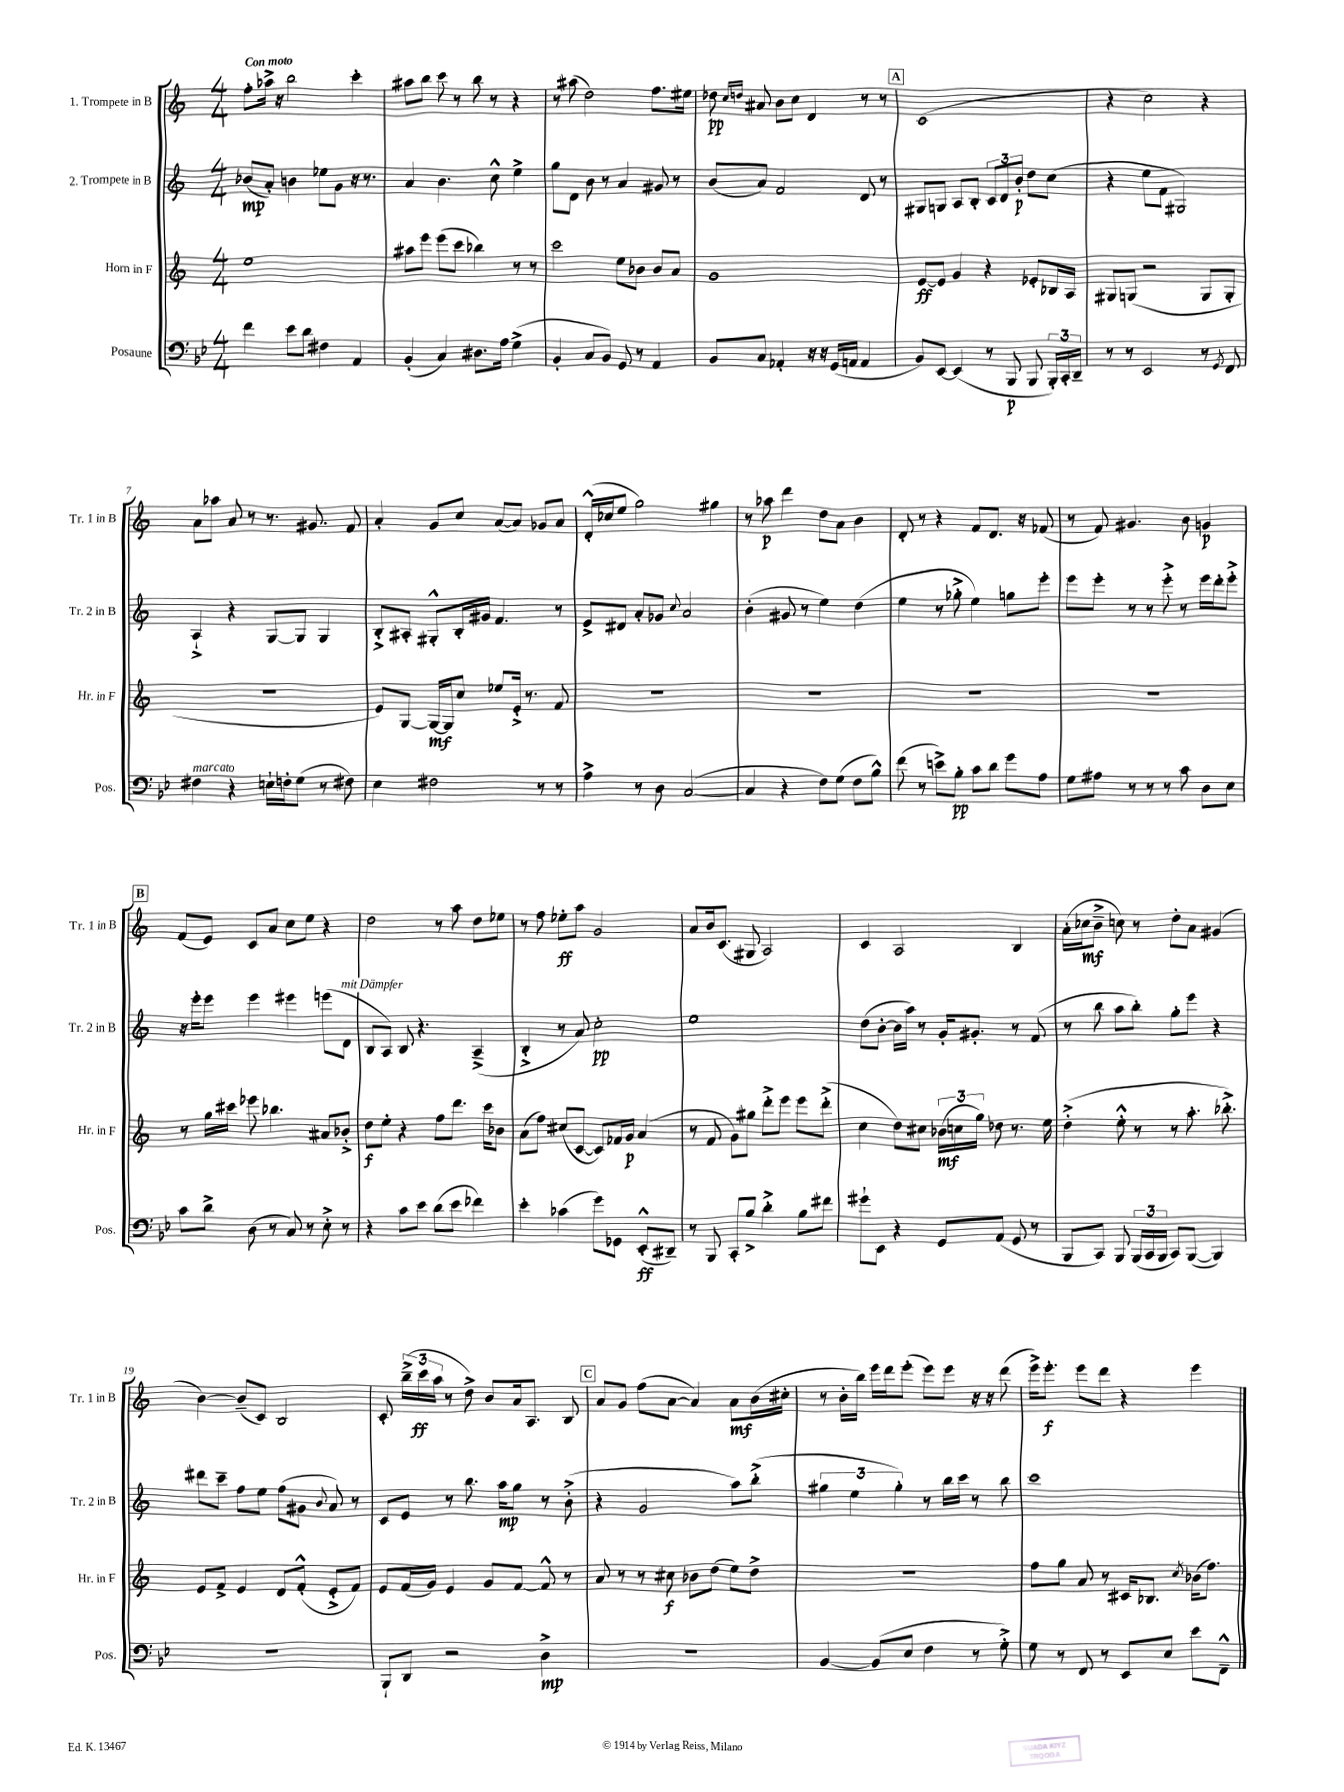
<<
\new StaffGroup <<
\new Staff = "s0" \with { instrumentName = "1. Trompete in B" shortInstrumentName = "Tr. 1 in B" } {
    \clef treble \key c \major \numericTimeSignature \time 4/4 \tempo "Con moto"
    \autoBeamOff f''8[-. aes''16]-> r16 b''2 c'''4-. |
    ais''8[ b''8] c'''8 r8 b''8 r8 r4 |
    r8 ais''8( d''2) f''8.[ eis''16] |
    des''8\pp \grace { c''16[ d''16] } ais'8 b'8[ c''8] d'4 r8 r8 |
    \mark \markup { \box "A" } c'1( |
    r4 c''2) r4 |
    a'8[ aes''8] a'8 r8 r8. gis'8. f'8 |
    a'4-. g'8[ c''8] a'8[~( a'8]) ges'8[ a'8] |
    d'16[-.-^( ces''16 e''8] g''2) gis''4 |
    r8 aes''8\p d'''4 d''8[ a'8] b'4 |
    d'8-. r8 r4 f'8[ d'8.] r16 fes'8( |
    r8 f'8) gis'4. b'8 g'4\p |
    \mark \markup { \box "B" } f'8[( e'8]) c'8[ a'8] c''8[ e''8] r4 |
    d''2 r8 a''8 d''8[ ees''8] |
    r8 f''8 ees''8[-.\ff a''8] g'2 |
    a'8[ b'16 c'8.]( gis8 a2) |
    c'4 a2 b4 |
    a'16[-.( ces''16\mf b'8]---> c''8) r8 d''8[-. a'8] gis'4( |
    b'4~) b'8[--( c'8]) b2 |
    c'8-. \tuplet 3/2 { b''16[--->( c'''16\ff a''16] } r8 d''8->) b'8[ a'16 a8.] b8 |
    \mark \markup { \box "C" } a'8[ g'8] f''8[( a'8]~ a'4) a'8[\mf b'16( cis''16]-. |
    r8 b'16[-. b''16]) e'''16[ d'''16 e'''8]-.( e'''8[) e'''8] r16 r16 d'''8( |
    e'''16[->) e'''8.]-.\f e'''8[ d'''8] r4 e'''4 \bar "|." |
}
\new Staff = "s1" \with { instrumentName = "2. Trompete in B" shortInstrumentName = "Tr. 2 in B" } {
    \clef treble \key c \major \numericTimeSignature \time 4/4
    \autoBeamOff bes'8[\mp( a'8]-.) b'4 ees''8[ g'8] r16 r8. |
    a'4 b'4. c''8-^ e''4-> |
    g''8[ d'8] b'8 r8 a'4 gis'8 r8 |
    b'8[( a'8]) f'2 d'8 r8 |
    \mark \markup { \box "A" } gis8[ g8] a8[ b8]-. \tuplet 3/2 { c'8[ d'8 b'8]-.\p } d''8[ c''8]( |
    r4 e''8[ f'8] gis2) |
    a4-!-> r4 g8[~ g8] g4 |
    b8[-.-> ais8]-. gis8[-.-^ b16-. gis'16] f'4. r8 |
    e'8[-> dis'8] a'8[-. ges'8] \appoggiatura { c''8 } a'2 |
    b'4-.( gis'8 r8 e''4) d''4( |
    e''4 r8 ges''8-.-> e''4) g''8[ e'''8]-. |
    e'''8[ e'''8]-. r8 r8 e'''8-.-> r8 e'''16[ d'''16-. e'''8]-.-> |
    \mark \markup { \box "B" } r16 e'''16[-. e'''8] e'''4 eis'''4 e'''8[( d'8]^\markup { \italic "mit Dämpfer" } |
    b8[ a8]) b8 r4. a4--->( |
    b4-.-> r8 a'8) c''2-.\pp |
    e''1 |
    d''8[( b'8]~-. b'16[ a''16]) r8 g'16[-. gis'8.]-. r8 f'8( |
    r8 b''8 a''8[ b''8]-.) g''8[-. e'''8] r4 |
    dis'''8[ c'''8]-- f''8[ e''8] f''8[( gis'8] \appoggiatura { b'8 } a'8) r8 |
    c'8[ e'8] r8 b''8. a''16[\mp g''8] r8 b'8-.->( |
    \mark \markup { \box "C" } r4 g'2 a''8[) b''8]-.->( |
    \tuplet 3/2 { gis''4 e''4 gis''4-.) } r8 b''16[ c'''16] r8 b''8 |
    c'''1 \bar "|." |
}
\new Staff = "s2" \with { instrumentName = "Horn in F" shortInstrumentName = "Hr. in F" } {
    \clef treble \key c \major \numericTimeSignature \time 4/4
    \autoBeamOff e''1 |
    ais''8[ e'''8] e'''8[( c'''8] bes''4) r8 r8 |
    c'''2 e''8[ bes'8] bes'8[ a'8] |
    g'1 |
    \mark \markup { \box "A" } e'8[~\ff e'8] g'4 r4 ees'8[-. bes16 a16] |
    gis8[ g8]( r2 g8[ g8]-. |
    R1 |
    e'8[) g8]~ g16[~\mf g16 c''8] ees''8[ e'16]-.-> r8. f'8 |
    R1 |
    R1 |
    R1 |
    R1 |
    \mark \markup { \box "B" } r8 g''16[ cis'''16] ees'''8 bes''4. ais'8[ bes'8]-.-> |
    d''8[\f e''8]-. r4 f''8[ d'''8.] c'''16[ bes'8] |
    a'8[( f''8]) cis''8[( c'8]~ c'8[) fes'16 g'16]\p a'4( |
    r8 f'8 g'8[) gis''8] d'''8[-.-> e'''8] e'''8[ d'''8]-.->( |
    c''4 d''8[) cis''8] \tuplet 3/2 { bes'16[\mf( c''16 g''16]) } des''8 r8. e''16 |
    d''4-.->( e''8-.-^ r8 r8 a''8.-. bes''8.-.->) |
    e'8[ f'8]-> e'4 d'8[ f'8]-.-^( e'8[-.-> f'8]) |
    e'8[ f'16( g'16]) e'4 g'8[ f'8]~ f'8-^ r8 |
    \mark \markup { \box "C" } a'8 r8 r8 cis''8\f bes'8[ d''8]( e''8[) d''8]-> |
    r1 |
    f''8[ g''8] a'8 r8 cis'16[ bes8.] \acciaccatura { c''8 } bes'16[( f''8.]) \bar "|." |
}
\new Staff = "s3" \with { instrumentName = "Posaune" shortInstrumentName = "Pos." } {
    \clef bass \key bes \major \numericTimeSignature \time 4/4
    \autoBeamOff f'4 ees'8[ d'8] fis4 a,4 |
    bes,4-.( c4) dis8.[ a16] g4->( |
    bes,4-. c8[ bes,8]) g,8 r8 a,4 |
    bes,8[ c8] aes,4-. r16 r16 g,16[( a,16] a,4 |
    \mark \markup { \box "A" } bes,8[) ees,8]~ ees,4( r8 bes,,8\p bes,,8 \tuplet 3/2 { bes,,16[-.) c,16-. d,16]-- } |
    r8 r8 ees,2 r8 \acciaccatura { g,8 } f,8 |
    fis4^\markup { \italic "marcato" } r4 e16[-! f16-. g8]( r8 fis8) |
    ees4 fis2 r8 r8 |
    a4-> r8 d8 c2~( |
    c4 r4 f8[) g8]( f8[ bes8]-^) |
    f'8( r8 e'8[->) bes8]-.\pp c'8[ d'8] g'8[ a8] |
    g8[ ais8] r8 r8 r8 c'8 d8[ ees8] |
    \mark \markup { \box "B" } c'8[ d'8]-> d8( r8 c8) r8 ees8-.-> r8 |
    r4 c'8[ ees'8] d'8[( ees'8] fes'4) |
    ees'4-. ces'4( g'8[) ges,8] ees,8[-.-^\ff( dis,8]--) |
    r8 bes,,8 c,8[-. bes8]-> d'4-.-> bes8[ fis'8] |
    gis'8[-! ees,8] r4 g,8[ a,8]( g,8 r8 |
    bes,,8[ c,8]) bes,,8 \tuplet 3/2 { bes,,16[( c,16 bes,,16] } c,8[) bes,,8]~( bes,,4) |
    R1 |
    bes,,8[-! d,8] r2 d4->\mp |
    \mark \markup { \box "C" } R1 |
    bes,4~ bes,8[( ees8] f4 r8 g8-.->) |
    g8 r8 f,8 r8 ees,8[ ees8] ees'8[ f,8]---^ \bar "|." |
}
>>
>>
